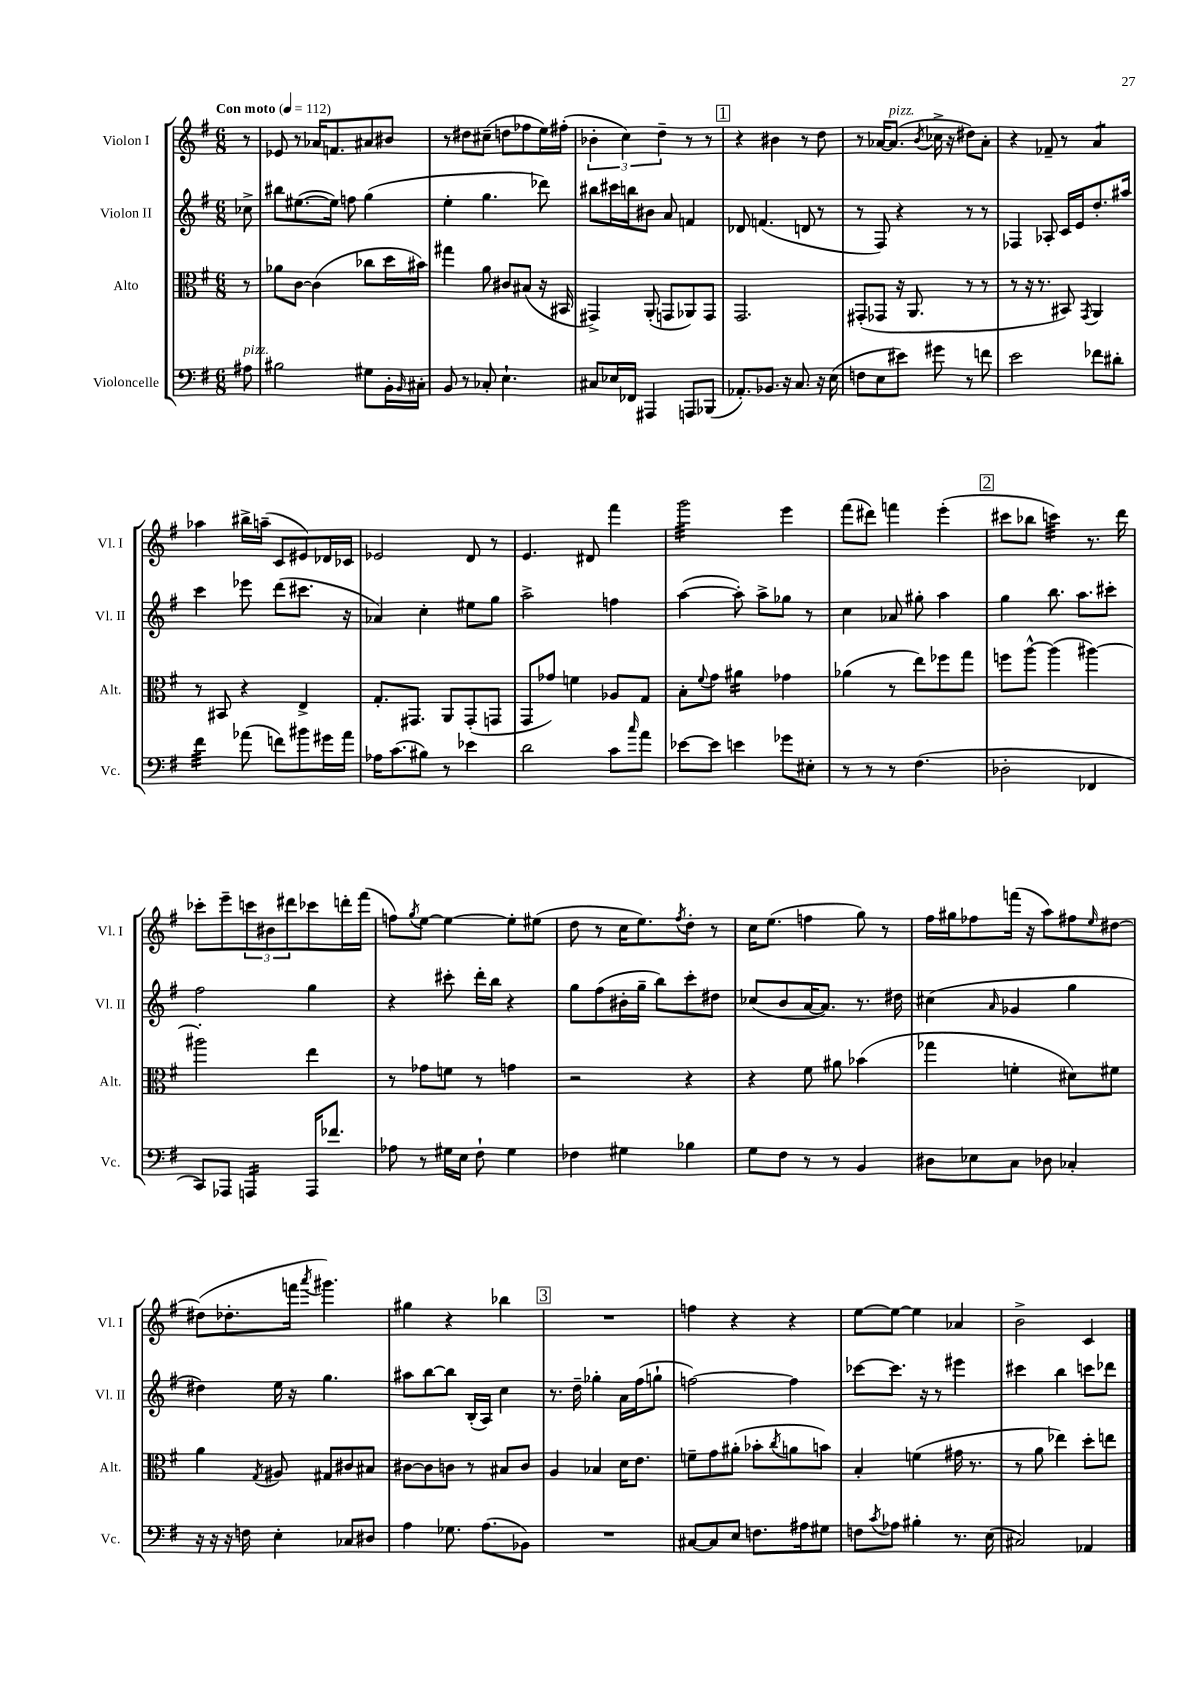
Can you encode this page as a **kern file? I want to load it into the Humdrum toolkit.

**kern	**kern	**kern	**kern
*staff4	*staff3	*staff2	*staff1
*clefF4	*clefC3	*clefG2	*clefG2
*k[f#]	*k[f#]	*k[f#]	*k[f#]
*M6/8	*M6/8	*M6/8	*M6/8
*MM112	*MM112	*MM112	*MM112
8A#	8r	8cc-^	8r
=	=	=	=
2B#	8a-	8bb#	8e-
.	[8c	([8.ee#	8r
.	(4c]	.	16a-
.	.	16ee#])	8.f
.	.	8ff	.
8G#	8cc-	(4gg	8a#
16BB'	16dd	.	8b#
16qqBB	.	.	.
16C#'	16b#)	.	.
=	=	=	=
8BB	4gg#	4ee'	8r
8r	.	.	8dd#
8C-'	8a	4.gg	(8cc#~
4.E`	8c#	.	8dd
.	(8B#	.	8ff-
.	16r	8ddd-)	16ee)
.	16BB#	.	(16ff#'
=	=	=	=
8C#	4GG#^)	8bb#	6b-'
16E-	.	16ccc#	.
.	.	.	6cc)
16FF-	.	16bb	.
4AAA#	(8AA'	8b#	.
.	.	.	6dd~
.	8GG	8a	.
8AAA	8AA-)	4f	8r
(8BBB-	8GG	.	8r
=	=	=	=
8.AA-')	2.GG	8d-	4r
.	.	(4.f	.
8.BB-	.	.	.
.	.	.	4b#
16r	.	.	.
8.C	.	.	.
.	.	8d	8r
16r	.	8r	8dd
(16E	.	.	.
=	=	=	=
8F	(8GG#'	8r	8r
8E	8GG-	8F#)	[16a-
.	.	.	(8.a-]
8e#)	16r	4r	.
.	8.AA	.	.
.	.	.	8qb
8g#	.	.	16cc-^
.	.	.	16r
8r	8r	8r	8dd#)
8f	8r	8r	8a-'
=	=	=	=
2e	8r	4F-	4r
.	16r	.	.
.	8.r	.	.
.	.	8A-'	8f-~
.	8BB#)	16c	8r
.	.	16e	.
.	8qGG	.	.
8f-	4AA	8.dd'	4a
8d#'	.	.	.
.	.	16aa#	.
=	=	=	=
4f#	8r	4ccc	4aa-
.	8BB#	.	.
(8a-	4r	8eee-	16bb#^
.	.	.	(16aa~
8f)	.	(8ddd	8c
8b#	4E^	8.ccc#	8e#)
16g#	.	.	16d-
16a-	.	16r	16c-
=	=	=	=
16A-	8.G'	4a-)	2e-
(8.c	.	.	.
.	8.GG#	.	.
8B#)	.	4cc'	.
8r	8AA	.	.
4e-	(8GG#'	8ee#	8d
.	8GG	8gg	8r
=	=	=	=
2d	8GG	2aa^	4.e
.	8g-)	.	.
.	4f	.	.
.	.	.	8d#
8c	8A-	4ff	4fff#
16qqcc	.	.	.
8a	8G	.	.
=	=	=	=
[8e-	8B'	([4aa	2ggg
.	8qqf#	.	.
8e-]	8g	.	.
4e	4a#	8aa'])	.
.	.	8aa^	.
8g-	4g-	8gg-	4eee
8E#'	.	8r	.
=	=	=	=
8r	(4a-	4cc	(8fff#
8r	.	.	8ddd#)
8r	8r	8a-	4fff
(4.F#	8ee)	8gg#'	.
.	8ff-	4aa	(4eee'
.	8gg	.	.
=	=	=	=
2D-'	8ff	4gg	8ccc#
.	[8aa^^	.	8bb-
.	(4aa]	8.bb	4ccc)
.	.	8.aa	.
4FF-	[4aa#)	.	8.r
.	.	8ccc#'	.
.	.	.	16ddd
=	=	=	=
8CC)	2aa#']	2ff#	8ccc-'
8AAA-	.	.	8eee~
4AAA	.	.	12ccc
.	.	.	12b#
.	.	.	12ddd#
16AAA	4ee	4gg	8ccc-
8.f-	.	.	.
.	.	.	16ddd'
.	.	.	(16fff#
=	=	=	=
8A-	8r	4r	8ff)
.	.	.	8qgg
8r	8g-	.	[8ee
16G#	8f	8ccc#'	4ee_
16E	.	.	.
8F#`	8r	16ddd'	.
.	.	16bb	.
4G#	4g	4r	8ee']
.	.	.	(8ee#
=	=	=	=
4F-	2r	8gg	8dd
.	.	(8ff#	8r
4G#	.	16b#'	16cc
.	.	16gg~	8.ee)
.	.	8bb)	.
.	.	.	8qff#
4B-	4r	8ccc'	8dd'
.	.	8dd#	8r
=	=	=	=
8G	4r	(8cc-	16cc
.	.	.	(8.ee
8F#	.	8b	.
8r	8f#	[16a	4ff
.	.	8.a])	.
8r	8a#	.	.
4BB	(4b-	8.r	8gg)
.	.	.	8r
.	.	16dd#	.
=	=	=	=
8D#	4gg-	(4cc#	16ff#
.	.	.	16gg#
8E-	.	.	8ff-
.	.	16qqa	.
8C	4f'	4g-	(16fff
.	.	.	16r
8D-	.	.	8aa)
4C-'	8d#)	4gg	8ff#
.	.	.	16qqee
.	8f#	.	[8dd#
=	=	=	=
16r	4a	4dd#)	(8dd#]
16r	.	.	.
16r	.	.	8.dd-'
16F	.	.	.
.	8qG	.	.
4E'	8A#	16ee	.
.	.	16r	16fff
.	.	.	8qaaa
.	8G#	4.gg	4.ggg#)
8C-	8c#	.	.
8D#	8B#	.	.
=	=	=	=
4A	[8c#	8aa#	4gg#
.	8c#]	[8bb	.
8.G-	8c	8bb]	4r
.	8r	(16B'	.
(8.A	.	16A)	.
.	8B#	4cc	4bb-
8BB-)	8c	.	.
=	=	=	=
2.r	4A	8.r	2.r
.	.	16dd~	.
.	4B-	4gg-'	.
.	16d	16a	.
.	8.e	(16ff#	.
.	.	8gg`	.
=	=	=	=
[8C#	8f~	[2ff)	4ff
8C#]	8g	.	.
8E	(8a#'	.	4r
8.F	8b-'	.	.
.	8qcc	.	.
.	8a	4ff]	4r
16A#	.	.	.
8G#	8b)	.	.
=	=	=	=
8F	4B'	[8ccc-	[8ee
8qc	.	.	.
8A-	.	8.ccc-]	8ee_
4B#'	(4f	.	4ee]
.	.	16r	.
.	.	8r	.
8.r	16g#	4eee#	4a-
.	8.r	.	.
(16E	.	.	.
=	=	=	=
2C#)	8r	4ccc#	2b^
.	8a	.	.
.	4ee-)	4bb	.
4AA-	8dd'	8ccc	4c
.	8ee	8ddd-	.
==	==	==	==
*-	*-	*-	*-
